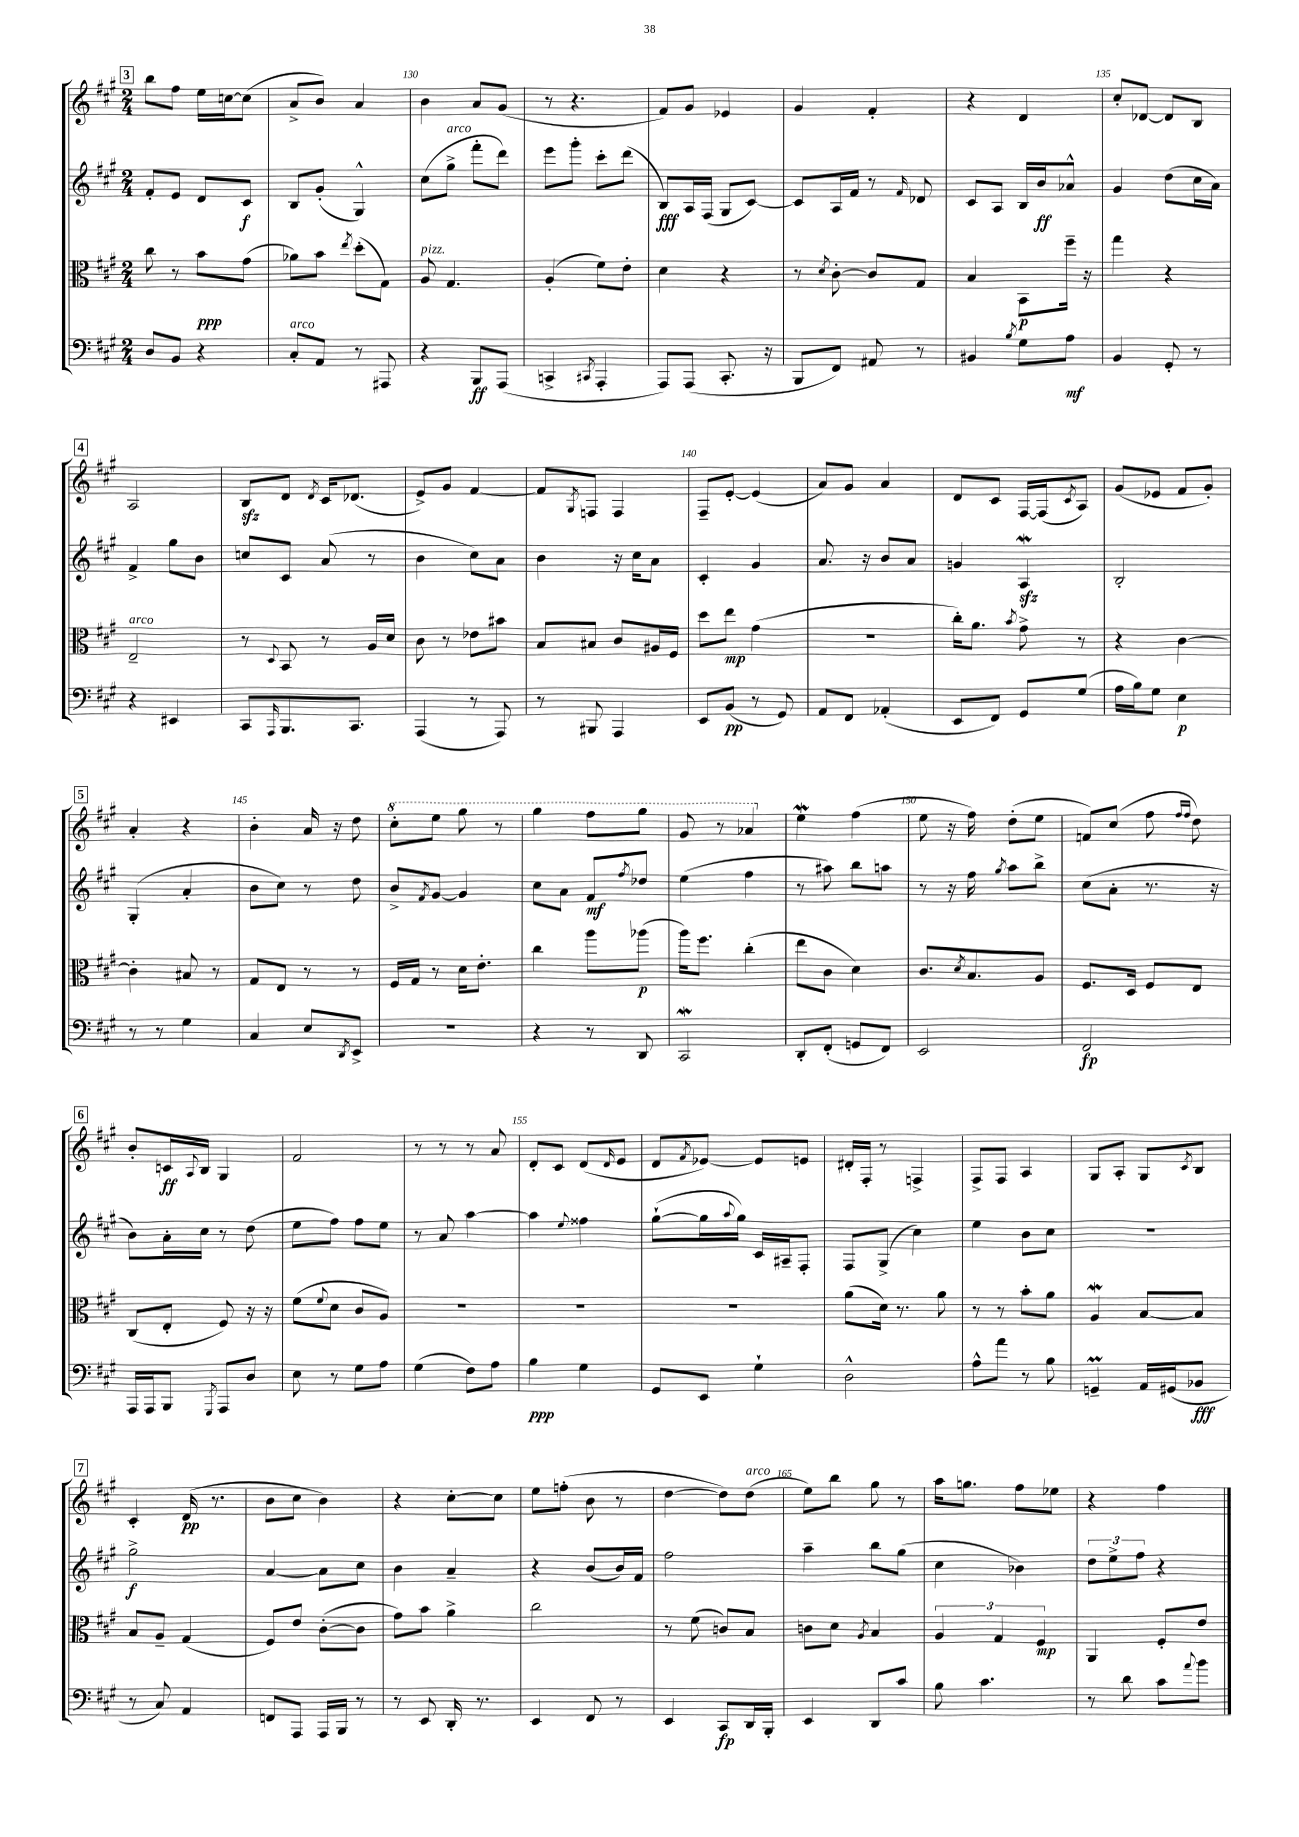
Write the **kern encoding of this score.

**kern	**kern	**kern	**kern
*staff4	*staff3	*staff2	*staff1
*clefF4	*clefC3	*clefG2	*clefG2
*k[f#c#g#]	*k[f#c#g#]	*k[f#c#g#]	*k[f#c#g#]
*M2/4	*M2/4	*M2/4	*M2/4
8D	8cc#	8f#'	8bb
8BB	8r	8e	8ff#
4r	8b	8d	16ee
.	.	.	[16cc
.	(8g#	8c#	(8cc]
=	=	=	=
8C#'	8a-)	8B	8a^
8AA	8b	(8g#'	8b)
.	8qee	.	.
8r	(8dd'	4G#^^)	4a
8AAA#	8G#)	.	.
=	=	=	=
4r	8A	(8cc#	4b
.	4.G#	8gg#^	.
8BBB	.	8fff#'	8a
(8AAA	.	8ddd)	(8g#
=	=	=	=
4CC^	(4A'	8eee	8r
.	.	8ggg#'	4.r
8qCC#	.	.	.
4AAA'	8f#)	8ccc#'	.
.	8e'	(8ddd	.
=	=	=	=
8AAA)	4d	8B)	8f#)
(8AAA	.	16A	8g#
.	.	(16F#	.
8.CC#'	4r	8G#	4e-
.	.	[8c#)	.
16r	.	.	.
=	=	=	=
8BBB	8r	8c#]	4g#
.	8qd	.	.
8FF#)	[8c#'	16A	.
.	.	16f#	.
8AA#	8c#]	8r	4f#'
.	.	16qqf#	.
8r	8G#	8d-	.
=	=	=	=
4BB#	4B	8c#	4r
.	.	8A	.
8qB	.	.	.
8G#	8BB	16B	4d
.	.	16b	.
8A	16ff#~	8a-^^	.
.	16r	.	.
=	=	=	=
4BB	4gg#	4g#	8cc#'
.	.	.	[8d-
8GG#'	4r	(8dd	8d-]
8r	.	16cc#	8B
.	.	16a)	.
=	=	=	=
4r	2E~	4f#^	2A
4EE#	.	8gg#	.
.	.	8b	.
=	=	=	=
8CC#	8r	8cc	8B
16qqAAA	8qqD	.	.
8.BBB	8BB	8c#	8d
.	.	.	8qd
.	8r	(8a	16c#
8.CC#	.	.	(8.d-
.	16A	8r	.
.	16d	.	.
=	=	=	=
(4AAA	8c#	4b	8e^)
.	8r	.	8g#
8r	8e-	8cc#)	[4f#
8AAA)	8b#	8a	.
=	=	=	=
8r	8B	4b	8f#]
.	.	.	8qG#
8BBB#	8B#	.	8F
4AAA	8c#	16r	4F
.	.	16cc#	.
.	16A#	8a	.
.	16F#	.	.
=	=	=	=
8EE	8dd	4c#'	8F#~
(8BB	8ee	.	[8e'
8r	(4g#	4g#	(4e]
8GG#)	.	.	.
=	=	=	=
8AA	2r	8.a	8a)
8FF#	.	.	8g#
.	.	16r	.
(4AA-'	.	8b	4a
.	.	8a	.
=	=	=	=
8EE	16cc#')	4g	8d
.	8.a	.	.
8FF#)	.	.	8c#
.	8qb	.	.
8GG#	8g#^	4A	[16F#
.	.	.	(16F#]
.	.	.	8qc#
(8G#	8r	.	8A)
=	=	=	=
16A	4r	2B'	(8g#
16B)	.	.	.
8G#	.	.	8e-
4E	[4c#	.	8f#
.	.	.	8g#')
=	=	=	=
8r	4c#']	(4G#'	4a'
8r	.	.	.
4G#	8B#	4a'	4r
.	8r	.	.
=	=	=	=
4C#	8G#	8b	4b'
.	8E	8cc#)	.
8E	8r	8r	16a
.	.	.	16r
8qDD	.	.	.
8EE^	8r	8dd	8dd
=	=	=	=
2r	16F#	8b^	8ccc#'
.	16G#	.	.
.	.	8qf#	.
.	8r	[8g#	8eee
.	16d	4g#]	8ggg#
.	8.e'	.	.
.	.	.	8r
=	=	=	=
4r	4cc#	8cc#	4ggg#
.	.	8a	.
8r	8aa	8f#	8fff#
.	.	8qff#	.
8DD	(8aa-	8dd-	8ggg#
=	=	=	=
2CC#	16aa)	(4ee	8gg#
.	8.ff#	.	.
.	.	.	8r
.	(4cc#'	4ff#	4aa-
=	=	=	=
8DD'	8ee	8r	4ee
(8FF#'	8c#	8aa#)	.
8GG	4d)	8bb	(4ff#
8FF#)	.	8aa	.
=	=	=	=
2EE	8.c#	8r	8ee
.	.	16r	16r
.	8qd	.	.
.	8.B	16ff#	16ff#)
.	.	8qgg#	.
.	.	8aa	(8dd'
.	8A	8bb^	8ee
=	=	=	=
2FF#	8.F#	(8cc#	8f)
.	.	8a'	(8cc#
.	16D	.	.
.	8F#	8.r	8ff#
.	.	.	16qqff#
.	.	.	16qqff#
.	8E	.	8dd)
.	.	16r	.
=	=	=	=
16AAA	(8C#	8b)	8b'
16AAA	.	.	.
8BBB	8E'	16a'	16c
.	.	.	8qqA
.	.	16cc#	16B
8qGGG#	.	.	.
8AAA	8F#)	8r	4G#
8D	16r	(8dd	.
.	16r	.	.
=	=	=	=
8E	(8f#	8ee	2f#
.	8qqf#	.	.
8r	8d	8ff#)	.
8G#	8c#	8ff#	.
8A	8A)	8ee	.
=	=	=	=
(4G#	2r	8r	8r
.	.	8a	8r
8F#)	.	[4aa	8r
8A	.	.	8a
=	=	=	=
4B	2r	4aa]	8d'
.	.	.	8c#
.	.	8qqee	.
4G#	.	4ff##	(8d
.	.	.	16qqd
.	.	.	8e
=	=	=	=
8GG#	2r	([8gg#`	8d
.	.	.	8qf#
8EE	.	16gg#]	[8e-)
.	.	8qqaa	.
.	.	16gg#)	.
4G#`	.	16c#	8e-]
.	.	16A#~	.
.	.	8F#'	8e
=	=	=	=
2D^^	(8a	8F#	16d#'
.	.	.	16F#'
.	16d)	(8G#^	8r
.	8.r	.	.
.	.	4cc#)	4F^
.	8a	.	.
=	=	=	=
8A^^	8r	4ee	8F#^
8a	8r	.	8F#
8r	8b'	8b	4A
8B	8a	8cc#	.
=	=	=	=
4GG~	4A	2r	8G#
.	.	.	8A'
16AA	[8B	.	8G#
(16GG#	.	.	.
.	.	.	8qc#
8BB-	8B]	.	8B
=	=	=	=
8r	8B	2gg#^	4c#'
8C#)	8A~	.	.
4AA	(4G#	.	(16d
.	.	.	8.r
=	=	=	=
8FF	8F#)	[4a	8b
8AAA	8e	.	8cc#
16AAA	([8c#'	8a]	4b)
16BBB	.	.	.
8r	8c#]	8cc#	.
=	=	=	=
8r	8g#)	4b	4r
8EE	8b	.	.
16DD'	4a^	4a~	[8cc#'
8.r	.	.	.
.	.	.	8cc#]
=	=	=	=
4EE	2cc#	4r	8ee
.	.	.	(8ff'
8FF#	.	(8b	8b
8r	.	16b)	8r
.	.	16f#	.
=	=	=	=
4EE	8r	2ff#	[4dd
.	(8f#	.	.
8CC#	8c)	.	8dd])
16DD	8B	.	(8dd
16BBB'	.	.	.
=	=	=	=
4EE	8c	4aa~	8ee)
.	8d	.	8bb
.	8qA	.	.
8DD	4B	8bb	8gg#
8c#	.	(8gg#	8r
=	=	=	=
8B	6A	4cc#	16aa
.	.	.	8.gg
4.c#	.	.	.
.	6G#	.	.
.	.	4b-)	8ff#
.	6F#	.	.
.	.	.	8ee-
=	=	=	=
8r	4AA	12dd	4r
.	.	12ee^	.
8d	.	.	.
.	.	12ff#	.
8c#	8F#'	4r	4ff#
8qqa	.	.	.
8b	8e	.	.
==	==	==	==
*-	*-	*-	*-
